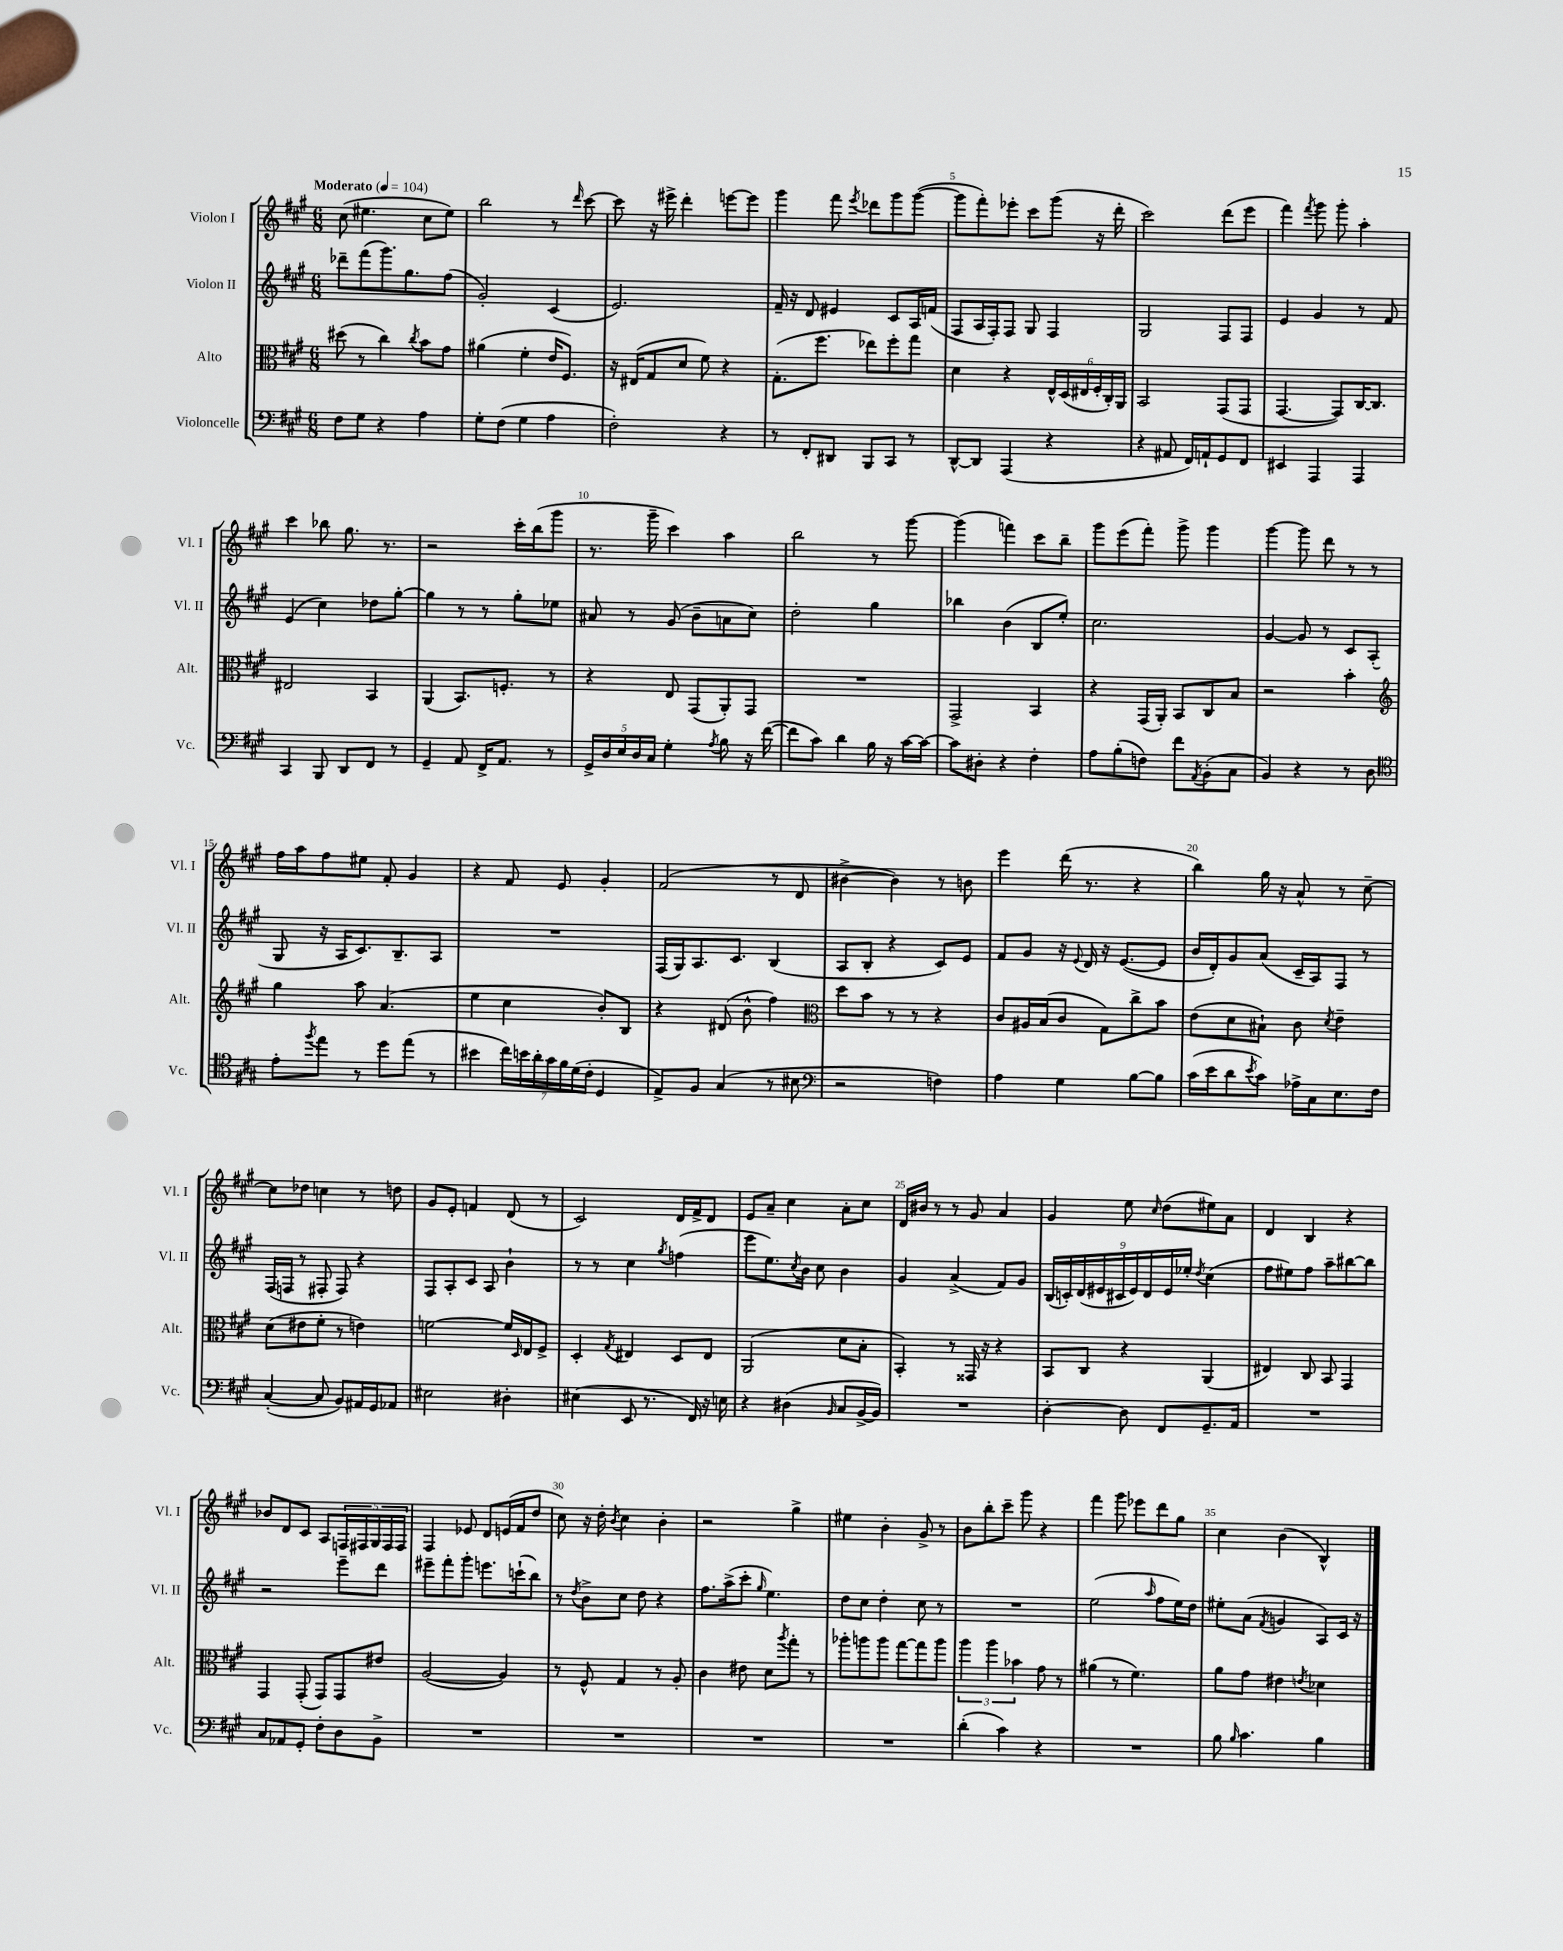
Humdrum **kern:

**kern	**kern	**kern	**kern
*part4	*part3	*part2	*part1
*staff4	*staff3	*staff2	*staff1
*I"Violoncelle	*I"Alto	*I"Violon II	*I"Violon I
*I'Vc.	*I'Alt.	*I'Vl. II	*I'Vl. I
*clefF4	*clefC3	*clefG2	*clefG2
*k[f#c#g#]	*k[f#c#g#]	*k[f#c#g#]	*k[f#c#g#]
*M6/8	*M6/8	*M6/8	*M6/8
*MM104	*MM104	*MM104	*MM104
=1	=1	=1	=1
!	!	!	!LO:TX:a:B:t=Moderato
8F#\L	(8dd#X\	8ddd-X~\L	(8cc#\
8G#\J	8r	(8fff#\	4.ee#X\
4r	4cc#\)	8.ggg#\)	.
.	.	8.gg#\	.
.	8qcc#/	.	.
4A\	8b\L	.	8cc#\L
.	8g#\J	(8ff#\J	8ee#\J)
=2	=2	=2	=2
8G#'\L	(4a#X\	2g#'/)	2bb\
(8F#\J	.	.	.
4G#\	4f#'\	.	.
4A\	16e/KL	(4c#/	8r
.	8.F#/J)	.	.
.	.	.	16qqddd/
.	.	.	[8ccc#\
=3	=3	=3	=3
2F#'\)	16r	2.e/)	8ccc#\]
.	(16E#X/KL	.	.
.	8G#/	.	16r
.	.	.	16eee#X^\
.	8d/J	.	4ddd'\
.	8f#\)	.	.
4r	4r	.	[8eeen\L
.	.	.	8eee\J]
=4	=4	=4	=4
8r	(8.G#'\L	16f#~/	4ggg#\
.	.	16r	.
8FF#'/L	.	8d/	.
.	8.ff#\J	.	.
8DD#X/J	.	4e#X/	8fff#\
.	.	.	8qeee/
8BBB/L	8ee-X\L)	.	8ddd-X\L
8CC#/J	8ff#'\	8c#/L	8ggg#\
8r	8gg#\J	16A/L	([8ggg#\J
.	.	(16fn/JJ	.
=5	=5	=5	=5
[8DD^^/L	4d\	8F#/L	8ggg#\L]
8DD/J]	.	16A/L	8fff#'\)
.	.	16F#'/J)	.
(4AAA/	4r	8F#/J	8eee-X'\J
.	.	8G#/	8ccc#\L
4r	24E^^/LL	4F#/	(8ggg#\J
.	(24D/	.	.
.	24E#X/	.	.
.	24F#'/	.	16r
.	24C#'/)	.	.
.	.	.	16ddd'\
.	24AA/JJ	.	.
=6	=6	=6	=6
4r	2BB/	2G#/	2ccc#\)
8AA#X/	.	.	.
16FF#/LL)	.	.	.
16AAn`/J	.	.	.
8GG#/	(8GG#/L	8F#/L	(8ddd\L
8FF#/J	8GG#/J	8F#/J	8eee\J
=7	=7	=7	=7
4EE#X/	[4.GG#/	4e/	4fff#\)
.	.	.	8qfff#/
4AAA/	.	4g#/	8ggg#\
.	8GG#/L])	.	8ggg#'\
4AAA/	[16C#/K	8r	4aa'\
.	8.C#/J]	.	.
.	.	8f#/	.
!!LO:LB:g=z
=8	=8	=8	=8
4CC#/	2E#X/	(4e/	4ccc#\
8BBB/	.	4cc#\)	8bb-X\
8DD/L	.	.	8.gg#\
8FF#/J	4BB/	8dd-X\L	.
.	.	.	8.r
8r	.	[8gg#'\J	.
=9	=9	=9	=9
4GG#~/	(4AA/	4gg#\]	2r
8AA/	8.BB/L)	8r	.
16FF#^/KL	.	8r	.
8.AA/J	8.Fn'/J	.	.
.	.	8gg#'\L	16ccc#'\LL
.	.	.	(16bb\J
8r	8r	8ee-X\J	8ggg#\J
=10	=10	=10	=10
20GG#^/LL	4r	8a#X/	8.r
20D/	.	.	.
20E/	.	.	.
.	.	8r	.
20D/	.	.	.
.	.	.	16ggg#~\
20C#/JJ	.	.	.
4G#'\	8E/	(8g#/	4ccc#\)
.	(8GG#/L	8b~\L	.
8qA/	.	.	.
8B\	8AA'/)	8an\	4aa\
16r	8GG#/J	8cc#\J)	.
([16f#\	.	.	.
=11	=11	=11	=11
8f#\L]	2.r	2dd'\	2bb\
8c#\J)	.	.	.
4d\	.	.	.
16B\	.	4gg#\	8r
16r	.	.	.
[16c#\LL	.	.	[8ggg#\
16c#\JJ_	.	.	.
=12	=12	=12	=12
8c#\L]	2GG#^/	4bb-X\	(4ggg#\]
8D#X'\J	.	.	.
4r	.	(4b\	4fffn\)
4F#'\	4BB/	8B/L	8ccc#\L
.	.	8ee'/J)	8bb~\J
=13	=13	=13	=13
8A\L	4r	2.cc#\	8ggg#\L
(8B'\	.	.	(8eee\
8Fn\J)	(16GG#/LL	.	8fff#'\J)
.	16AA'/JJ)	.	.
8f#\L	8BB/L	.	8ggg#^\
8qAA/	.	.	.
(8BB'\	8C#/	.	4ggg#\
8C#\J	8B/J	.	.
=14	=14	=14	=14
4BB/)	2r	[4g#/	[4ggg#\
4r	.	8g#/]	8ggg#\]
.	.	8r	8ddd\
8r	4b'\	8c#/L	8r
8D\	.	(8A'/J	8r
!!LO:LB:g=z
=15	=15	=15	=15
*clefC4	*clefG2	*	*
8e'\L	4gg#\	8G#/	16ff#\LL
.	.	.	16aa\J
8qff#/	.	.	.
8ee\J	.	16r	8ff#\
.	.	16A/KL	.
8r	8aa\	8.c#/)	8ee#X\J
8dd\L	(4.a/	.	8f#'/
.	.	8.B~/	.
(8ee\J	.	.	4g#/
8r	.	8A/J	.
=16	=16	=16	=16
4b#X\	4ee\	2.r	4r
28cc#\LL)	4cc#\	.	8f#/
28bn\	.	.	.
28a'\	.	.	.
28g#\	.	.	.
.	.	.	8e/
28f#\	.	.	.
(28d\	.	.	.
28c#'\JJ	.	.	.
4D/	8b'/L)	.	4g#'/
.	8B/J	.	.
=17	=17	=17	=17
8E^/L)	4r	(16F#/LL	(2f#/
.	.	16G#/J)	.
8F#/J	.	8.A/	.
(4G#/	(8d#X/	.	.
.	.	8.c#/J	.
.	8b^^\	.	.
8r	4ff#\)	(4B/	8r
8B#X\	.	.	8d/
=18	=18	=18	=18
*clefF4	*clefC3	*	*
2r	8dd\L	8A/L	[4b#X^\
.	8b\J	8B'/J	.
.	8r	4r	4b#\])
.	8r	.	.
4Fn\)	4r	8c#/L)	8r
.	.	8e/J	8bn\
=19	=19	=19	=19
4A\	8c#/L	8f#/L	4eee\
.	16A#X/L	8g#/J	.
.	(16B/J	.	.
4G#\	8c#/J	16r	(16ddd\
.	.	8qqe/	.
.	.	16d/	8.r
.	8G#\L)	16r	.
.	.	([8.e/L	.
[8B\L	8cc#^\	.	4r
8B\J]	8b\J	8e/J]	.
=20	=20	=20	=20
(16c#\LL	(8e\L	16b/LL	4bb\)
16e\J	.	16d'/J)	.
8d\	8d\	8g#/	.
8qe/	.	.	.
8c#\J)	8B#X`\J)	(8a/J	16gg#\
.	.	.	16r
16A-X^\LL	8c#\	16c#~/LL	8a^^/
16C#\J	.	16A/J)	.
.	8qd/	.	.
8.E\	4e~\	8F#/J	8r
.	.	8r	[8cc#~\
16F#\Jk	.	.	.
!!LO:LB:g=z
=21	=21	=21	=21
([4C#'/	(8d\L	(16F#/LL	8cc#\L]
.	.	16Fn/JJ	.
.	8e#X\	8r	8dd-X\J
8C#/]	8f#'\J	8F#X'/	4ccn\
8BB/L)	8r	8F#/)	.
16AA#X/L	4en\)	4r	8r
16GG#/J	.	.	.
8AA-X/J	.	.	8ddn\
=22	=22	=22	=22
2E#X\	[2fn\	8F#/L	8g#/L
.	.	8A'/	8e'/J
.	.	8c#/J	4fn/
.	.	8A/	.
4D#X'\	16f/LL]	4b`\	(8d/
.	16qqD/	.	.
.	16E/J	.	.
.	8F#^/J	.	8r
=23	=23	=23	=23
(4E#X\	4D'/	8r	2c#/)
.	.	8r	.
.	8qG#/	.	.
8EE/	4E#X/	4cc#\	.
8.r	.	.	.
.	.	8qgg#/	.
.	8D/L	(4ffn\	16d/LL
16FF#/)	.	.	16f#^/J
16r	8E#/J	.	8d/J
16En\	.	.	.
=24	=24	=24	=24
4r	(2AA/	8eee\L	8e/L
.	.	8.ee\)	8a~/J
(4D#X\	.	.	4cc#\
.	.	8qcc#/	.
.	.	16b\Jk	.
.	.	8cc#\	.
16qqBB/	.	.	.
8C#/L	8d\L	4b\	8a'\L
[16BB^/L	8B'\J	.	8cc#\J
16BB/JJ])	.	.	.
=25	=25	=25	=25
2.r	4BB'/)	4g#/	16d/LL
.	.	.	16b#X/JJ
.	.	.	8r
.	8r	(4a^/	8r
.	16GG##X/	.	8g#/
.	16r	.	.
.	4r	8f#/L)	4a/
.	.	8g#/J	.
=26	=26	=26	=26
[4D'\	8BB/L	(18B/LL	4g#/
.	.	18cn'/)	.
.	.	(18d/	.
.	8C#/J	.	.
.	.	18e#X/	.
.	.	18c#X/	.
8D\]	4r	.	8ee\
.	.	18e#/)	.
.	.	18d/	.
.	.	.	16qqcc#/
8FF#/L	.	.	(8dd\L
.	.	18e#/	.
.	.	18ee-X'/JJ	.
.	.	8qdd/	.
8.GG#~/	(4AA/	(4cc#\	8ee#X\)
.	.	.	8a\J
16AA/Jk	.	.	.
=27	=27	=27	=27
2.r	4E#X/)	8ff#\L	4d/
.	.	8ee#X\)	.
.	8C#/	8ff#\J	4B/
.	8BB/	8aa~\L	.
.	4GG#/	[8bb#X\	4r
.	.	8bb#\J]	.
!!LO:LB:g=z
=28	=28	=28	=28
8C#/L	4GG#/	2r	8b-X/L
8AA-X/	.	.	8d/
8GG#'/J	(8GG#'/	.	8c#/J
8F#'\L	8GG#/L)	.	8A/L
8D\	8GG#/	8eee~\L	20Fn/L
.	.	.	20F#X/
.	.	.	20G#/
8BB^\J	8e#X/J	8ddd\J	.
.	.	.	20F#/
.	.	.	20F#/JJ
=29	=29	=29	=29
2.r	([2A/	8eee#X~\L	4F#/
.	.	8fff#'\	.
.	.	8ggg#'\J	8e-X/
.	.	8.eeen\L	8d/L
.	4A/])	.	(16en/L
.	.	(16cccn`\k	16f#/J
.	.	8bb\J)	8dd/J
=30	=30	=30	=30
2.r	8r	8r	8cc#\)
.	.	8qdd/	.
.	8F#^^/	8b^\L	16r
.	.	.	16dd'\
.	.	.	8qb/
.	4G#/	8cc#\J	4cc#\
.	.	8dd\	.
.	8r	4r	4b'\
.	8A'/	.	.
=31	=31	=31	=31
2.r	4c#\	8.ff#\L	2r
.	.	(16aa^\k	.
.	8e#X\	8ccc#'\J	.
.	.	16qqgg#/	.
.	8d\L	4.ee\)	.
.	8qaa/	.	.
.	8gg#'\J	.	4gg#^\
.	8r	.	.
=32	=32	=32	=32
2.r	8aa-X'\L	8dd\L	4ee#X\
.	8aan\	8cc#\J	.
.	8aa\J	4dd'\	4b'\
.	[8gg#\L	.	.
.	8gg#\]	8cc#\	8g#^/
.	8aa\J	8r	8r
=33	=33	=33	=33
(4d'\	6aa\	2.r	8b\L
.	.	.	8bb'\
.	6aa\	.	.
4c#\)	.	.	8ccc#~\J
.	6b-X\	.	.
.	.	.	8ggg#\
4r	8g#\	.	4r
.	8r	.	.
=34	=34	=34	=34
2.r	(4a#X\	(2ee\	4fff#\
.	8r	.	8ggg#\
.	4.f#\)	.	8eee-X\L
.	.	16qqaa/	.
.	.	8ff#\L	8ddd\
.	.	16ee\L)	8gg#\J
.	.	16dd\JJ	.
=35	=35	=35	=35
8B\	8a\L	8ee#X'\L	4cc#\
16qqB/	.	.	.
4.c#\	8g#\J	(8a\J	.
.	.	8qf#/	.
.	4e#X\	4gn/	(4b\
.	8qen/	.	.
4B\	4d-X\	8A/L)	4B^^/)
.	.	16c#/Jk	.
.	.	16r	.
==	==	==	==
*-	*-	*-	*-
